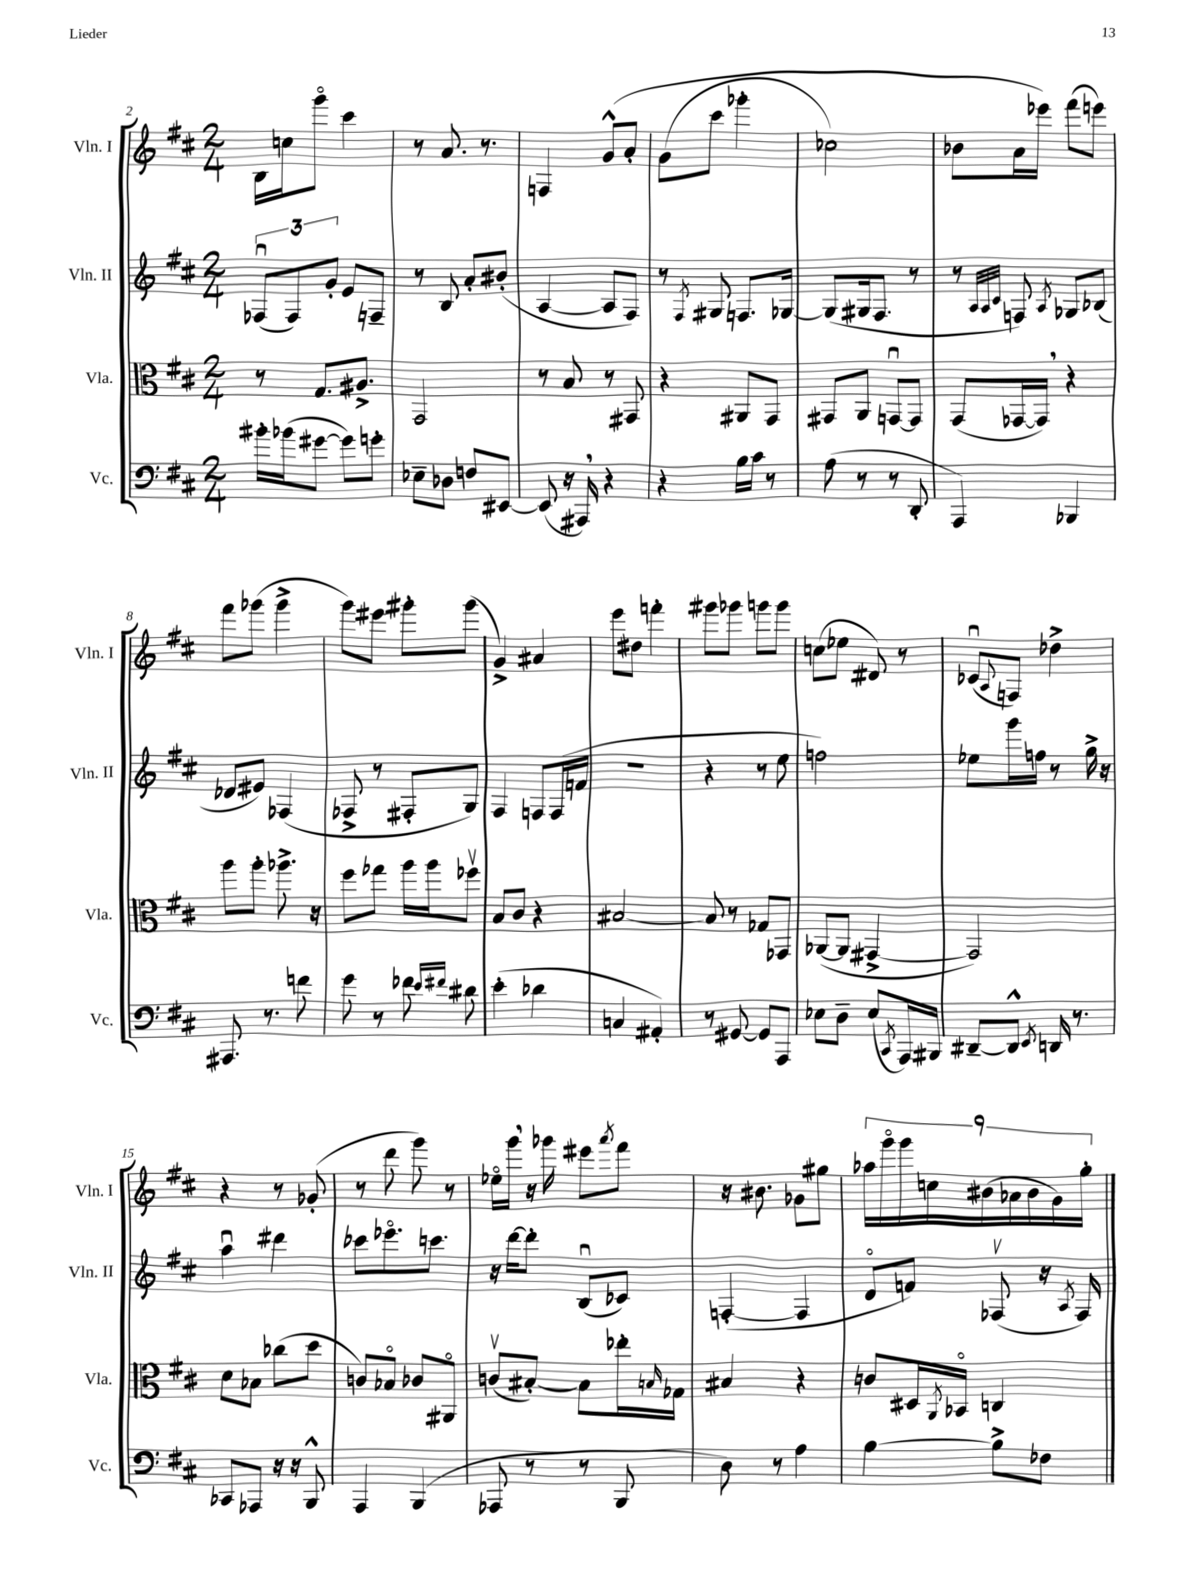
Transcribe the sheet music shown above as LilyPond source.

<<
\new StaffGroup <<
\new Staff = "s0" \with { instrumentName = "Vln. I" shortInstrumentName = "Vln. I" } {
    \clef treble \key d \major \numericTimeSignature \time 2/4
    b16 c''16 g'''8\flageolet cis'''4 |
    r8 a'8. r8. |
    f4 g'8-^\( a'8-. |
    g'8( cis'''8 ges'''4-. |
    ces''2) |
    bes'8 a'16 ees'''16\) fis'''8( e'''8) |
    fis'''8 ges'''8( ges'''4-> |
    g'''8) eis'''8 gis'''8-. gis'''8( |
    g'4->) ais'4 |
    e'''8 dis''8 f'''4-. |
    gis'''8 ges'''8 g'''8 g'''8 |
    c''8( ees''8 dis'8) r8 |
    ces'8\downbow( \appoggiatura { a8 } f8) des''4-> |
    r4 r8 ges'8-.( |
    r8 d'''8 g'''8) r8 |
    ees''16\flageolet g'''16 \breathe r16 ges'''16 eis'''8 \acciaccatura { a'''8 } fis'''8 |
    r16 bis'8. ges'8 gis''8 |
    \tuplet 9/8 { aes''16 g'''16\flageolet g'''16 c''16 bis'16( aes'16 bis'16 g'16) g''16-. } \bar "|." |
}
\new Staff = "s1" \with { instrumentName = "Vln. II" shortInstrumentName = "Vln. II" } {
    \clef treble \key d \major \numericTimeSignature \time 2/4
    \tuplet 3/2 { fes8\downbow( fes8) g'8-. } e'8 f8-- |
    r8 b8 a'8-. bis'8-.( |
    a4~ a8 fis8) |
    r8 \acciaccatura { fis8 } gis8 f8. ges16~ |
    ges8( gis16 fis8. r8 |
    r8 \grace { a32 a32 cis'32 } f8) \acciaccatura { a8 } ges8 bes8( |
    des'8 eis'8) fes4( |
    fes8-> r8 fis8-. g8) |
    fis4 f8 f16( f'16 |
    R2 |
    r4 r8 e''8 |
    f''2) |
    ees''8 g'''16 f''16 r8 g''16-> r16 |
    a''4\downbow dis'''4 |
    ces'''8 ees'''8.\flageolet c'''8. |
    r16 d'''16~ d'''8-. b8\downbow( ces'8) |
    f4~-.( f4 |
    d'8\flageolet f'8) fes8\upbow( r16 \acciaccatura { a8 } fes16) \bar "|." |
}
\new Staff = "s2" \with { instrumentName = "Vla." shortInstrumentName = "Vla." } {
    \clef alto \key d \major \numericTimeSignature \time 2/4
    r8 g8. ais8.-> |
    g,2 |
    r8 b8 r8 gis,8 |
    r4 ais,8 g,8 |
    gis,8 a,8 g,8~\downbow g,8 |
    g,8( ges,16~ ges,16) \breathe r4 |
    a''8 a''8-. aes''8.-> r16 |
    fis''8 ges''8 a''16 a''16 fes''8\upbow |
    b8 cis'8 r4 |
    bis2~ |
    bis8 r8 ges8 ges,8 |
    aes,8~( aes,8 gis,4~-> |
    gis,2) |
    d'8 bes8 ces''8( d''8 |
    c'8) bes8\flageolet ces'8 ais,8\flageolet |
    c'8\upbow( bis8~-.) bis8 ees''16-. \grace { b16 } ges16 |
    bis4 r4 |
    c'8 dis16 \acciaccatura { a,8 } bes,16\flageolet c4 \bar "|." |
}
\new Staff = "s3" \with { instrumentName = "Vc." shortInstrumentName = "Vc." } {
    \clef bass \key d \major \numericTimeSignature \time 2/4
    bis'16-. bes'16( gis'8~ gis'8) g'8-. |
    ees8-- des8 f8 eis,8~ |
    eis,8( r16 ais,,16) \breathe r4 |
    r4 b16 cis'16 r8 |
    a8( r8 r8 d,8-. |
    a,,4) bes,,4 |
    ais,,8. r8. f'8 |
    g'8 r8 fes'8 \grace { e'16 fis'16 } dis'8 |
    e'4-.( des'4 |
    c4 ais,4-.) |
    r8 gis,8~ gis,8 a,,8 |
    ees8 d8-- ees8( \acciaccatura { cis,8 } a,,16) bis,,16 |
    dis,8~-- dis,8-^ \acciaccatura { e,8 } d,16 r8. |
    ces,8 aes,,8 r16 r16 b,,8-^ |
    a,,4 b,,4( |
    aes,,8 r8 r8 b,,8 |
    d8) r8 a4 |
    b4~ b8-> fes8 \bar "|." |
}
>>
>>
\layout { \context { \Score currentBarNumber = #2 } }
